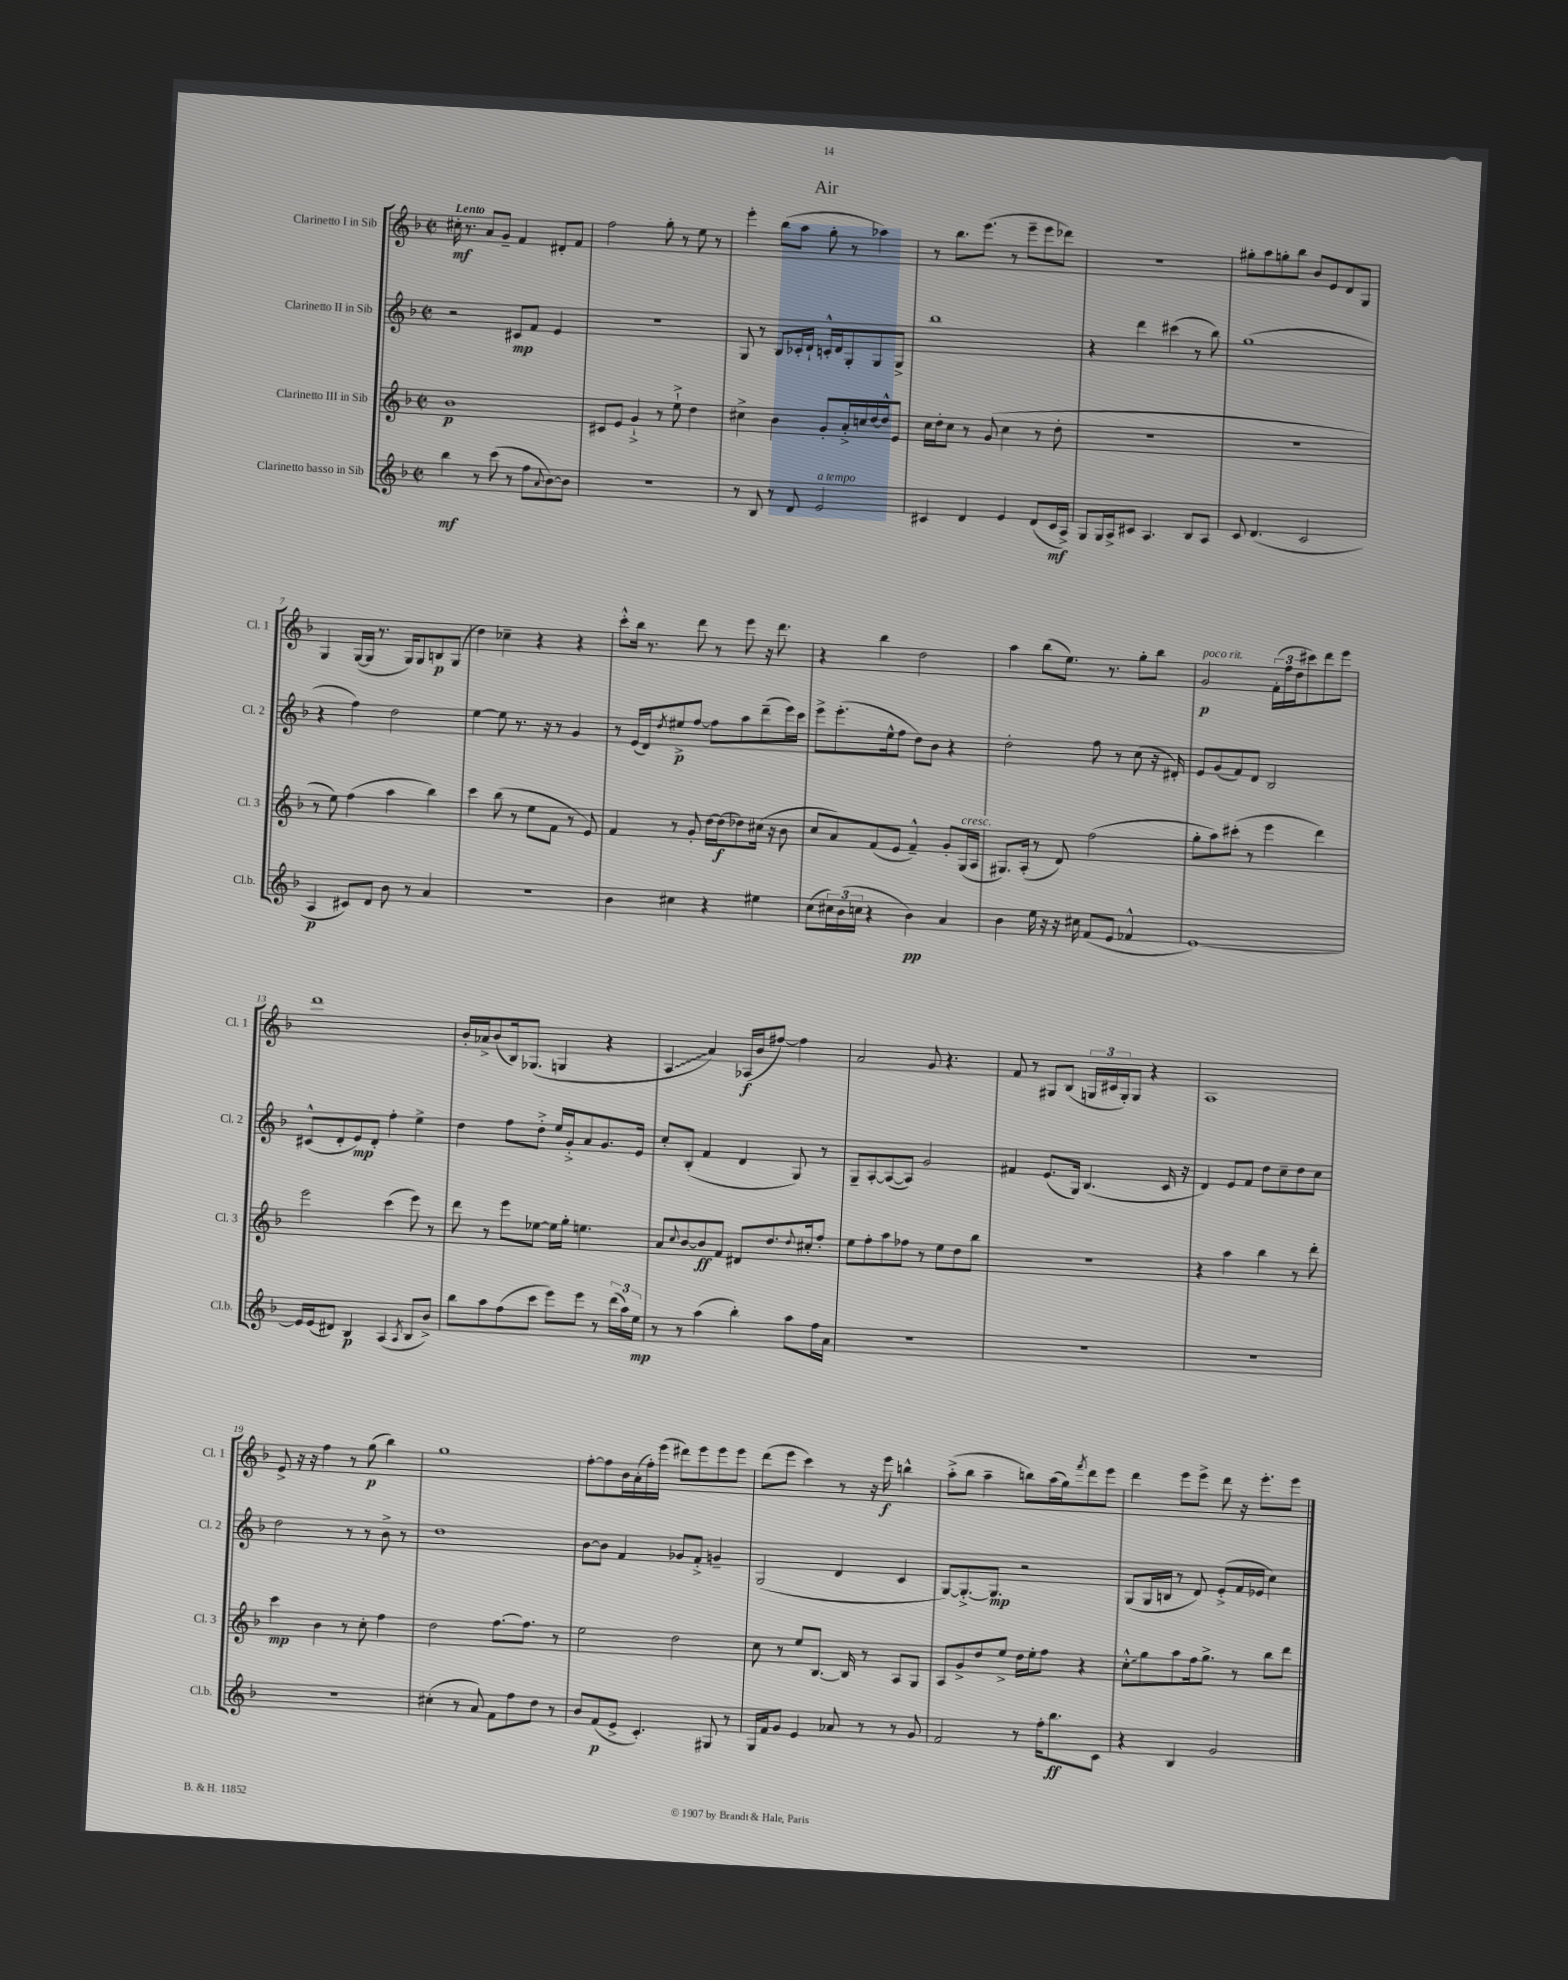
\header { title = "Air" }
<<
\new StaffGroup <<
\new Staff = "s0" \with { instrumentName = "Clarinetto I in Sib" shortInstrumentName = "Cl. 1" } {
    \clef treble \key f \major \defaultTimeSignature \time 2/2 \tempo "Lento"
    cis''16-.\mf r8. a'8 g'8-- f'4 dis'8-. f'8 |
    f''2 g''8-. r8 e''8 r8 |
    e'''4-. bes''8( a''8 g''8-. r8 aes''4) |
    r8 bes''8. e'''8.( r8 e'''8-- e'''8 des'''8) |
    R1 |
    gis''8-. a''8 g''8-. bes''8 bes'8 e'8 d'8 g8 |
    g4 g16~( g16 r8. g16) g8 b8\p g8( |
    d''4) ces''4-- r4 r4 |
    c'''8-.-^ bes''16 r8. d'''8 r8 e'''8 r16 d'''8. |
    r4 bes''4 d''2 |
    a''4 bes''8( e''8.) r8. g''8-. bes''8 |
    g'2\p^\markup { \italic "poco rit." } \tuplet 3/2 { f'16-.( f''16 d''16 } cis'''8) d'''8 e'''8 |
    d'''1 |
    bes'16-. aes'16-> bes'8( bes16) ges8.( g4 r4 |
    \once \override Glissando.style = #'zigzag a4\glissando a'4) aes16\f( bes'16 fis''8~) fis''4 |
    a'2 g'8 r4. |
    f'8 r8 gis8 bes8( \tuplet 3/2 { g16 cis'16 g16-.) } g8 r4 |
    a1 |
    e'8-> r16 r16 f''4 r8 g''8\p( bes''4) |
    g''1 |
    f''8~-. f''8 bes'16 a'16-.( f''16-.) e'''16( dis'''8) e'''8 e'''8 e'''8 |
    d'''8( e'''8 c'''4) r8 r16 e'''16\f b''4-^ |
    a''8-.->( bes''8 a''4-- b''8) a''16( g''16) \acciaccatura { f'''8 } d'''8 e'''8 |
    d'''4 e'''8 e'''8-> d'''8 r16 e'''8.-. e'''8 \bar "|." |
}
\new Staff = "s1" \with { instrumentName = "Clarinetto II in Sib" shortInstrumentName = "Cl. 2" } {
    \clef treble \key f \major \defaultTimeSignature \time 2/2
    r2 cis'8\mp f'8 e'4 |
    r1 |
    g8 r8 bes8 ces'16-. d'16-! c'16-.-^ d'16 g8-. g8 g8-> |
    bes''1 |
    r4 d'''4 cis'''4( r8 bes''8) |
    g''1( |
    r4 f''4) d''2 |
    e''4~ e''8 r8. r16 r8 g'4 |
    r8 e'16( d'16) \acciaccatura { d''8 } eis''8->\p f''8~ f''8 a''8 d'''8--( e'''16) c'''16 |
    e'''8-> e'''8.-.( e''16-^ f''8 d''8) bes'8 r4 |
    d''2-. f''8 r8 c''8( r16 dis'16-.) |
    e'8 g'8( f'8) d'8 bes2 |
    cis'8-^( d'8-. e'8\mp) d'8-. f''4-. e''4-> |
    d''4 f''8 d''8-.-> e''16 g'16-.-> a'8 g'8. e'16 |
    c''8-. bes8-.( f'4 d'4 g8) r8 |
    g8-- a8~-. a8~( a8) g'2 |
    fis'4 e'8.( g16) bes4.( c'16 r16 |
    d'4) e'8 f'8 d''8 c''8-- d''8 c''8 |
    d''2 r8 r8 bes'8-> r8 |
    d''1 |
    bes'8~ bes'8 f'4 ges'8 f'8-.-> g'4-- |
    g2( d'4 c'4 |
    g8~) g8.~-.-> g8.\mp r2 |
    g8( g16 b16 r8 d'8) e'8-.->( f'16 ees'16 c''4) \bar "|." |
}
\new Staff = "s2" \with { instrumentName = "Clarinetto III in Sib" shortInstrumentName = "Cl. 3" } {
    \clef treble \key f \major \defaultTimeSignature \time 2/2
    bes'1\p |
    cis'8 e'8 g'4-!-> r8 e''8-!-> d''4 |
    cis''4-> bes'4 g'8-. a'16-.-> c''16 d''16~ d''16-^ e'8 |
    c''16 d''16-. c''8 r8 g'8( c''4 r8 d''8-. |
    r1 |
    r1 |
    r8 e''8) f''4( a''4 bes''4) |
    c'''4 bes''8( r8 e''8 f'8 r8 e'8) |
    f'4 r8 g'8-. d''16~ d''16\f( des''8) cis''16( r16 bes'8 |
    c''8 a'8) f'8( e'8 f'4---^) g'8-. g16^\markup { \italic "cresc." }( a16 |
    gis8.) a16-.( r8 d'8) f''2( |
    g''8-. a''8) cis'''8-.( r8 e'''4 d'''4) |
    e'''2 c'''4( e'''8) r8 |
    d'''8 r8 e'''8 ees''8~ ees''16 g''16-. e''4. |
    a'8 \appoggiatura { c''8 } bes'8~ bes'8\ff f'8 dis'8 d''8. \appoggiatura { d''8 } cis''16-. f''8-. |
    e''8 f''8-. a''8 fes''8 r8 e''8 d''8 bes''8 |
    r1 |
    r4 a''4 bes''4 r8 d'''8-. |
    c'''4\mp bes'4 r8 c''8-. f''4 |
    d''2 f''8.~ f''8. r8 |
    e''2 d''2 |
    c''8 r8 e''8 bes8.~ bes16 r8 a8 g8 |
    a8 g'8-> d''8 e''8-> d''16 e''16-. f''8 r4 |
    \once \override Glissando.style = #'zigzag c''8-.-^\glissando g''8 a''8 f''16 g''8.-> r8 bes''8 d'''8 \bar "|." |
}
\new Staff = "s3" \with { instrumentName = "Clarinetto basso in Sib" shortInstrumentName = "Cl.b." } {
    \clef treble \key f \major \defaultTimeSignature \time 2/2
    bes''4\mf r8 c'''8( r8 f''8 \appoggiatura { a'8 } bes'8~) bes'8 |
    r1 |
    r8 bes8 r8 d'8 e'2^\markup { \italic "a tempo" } |
    cis'4 d'4 e'4 d'8( cis'16\mf a16->) |
    g8 g16 a16-> cis'8 a4. bes8 a8 |
    c'8 d'4.( c'2 |
    a4\p cis'8) d'8 bes'8 r8 a'4 |
    R1 |
    bes'4 cis''4 r4 eis''4 |
    c''8( \tuplet 3/2 { cis''16) bes'16( c''16 } r4 bes'4\pp) a'4 |
    bes'4 e''16 r16 r16 cis''16 f'8( e'8 fes'4-^ |
    e'1~) |
    e'16 e'16( dis'8) bes4\p a4( \acciaccatura { a8 } bes8 bes'8->) |
    bes''8 a''8 f''8( c'''8 e'''8) e'''8 r8 \tuplet 3/2 { d'''16( a''16) e''16\mp } |
    r8 r8 a''4( bes''4-.) a''8 f''16 a'16 |
    R1 |
    R1 |
    R1 |
    R1 |
    cis''4-.( r8 a'8) f'8 f''8 d''8 r8 |
    bes'8 f'8\p( e'8-> c'4.-.) gis8 r8 |
    g16 f'16 g'8 e'4 aes'8 r8 r8 g'8 |
    f'2 r8 f''16-. bes''8.\ff c'8 |
    r4 bes4 g'2 \bar "|." |
}
>>
>>
